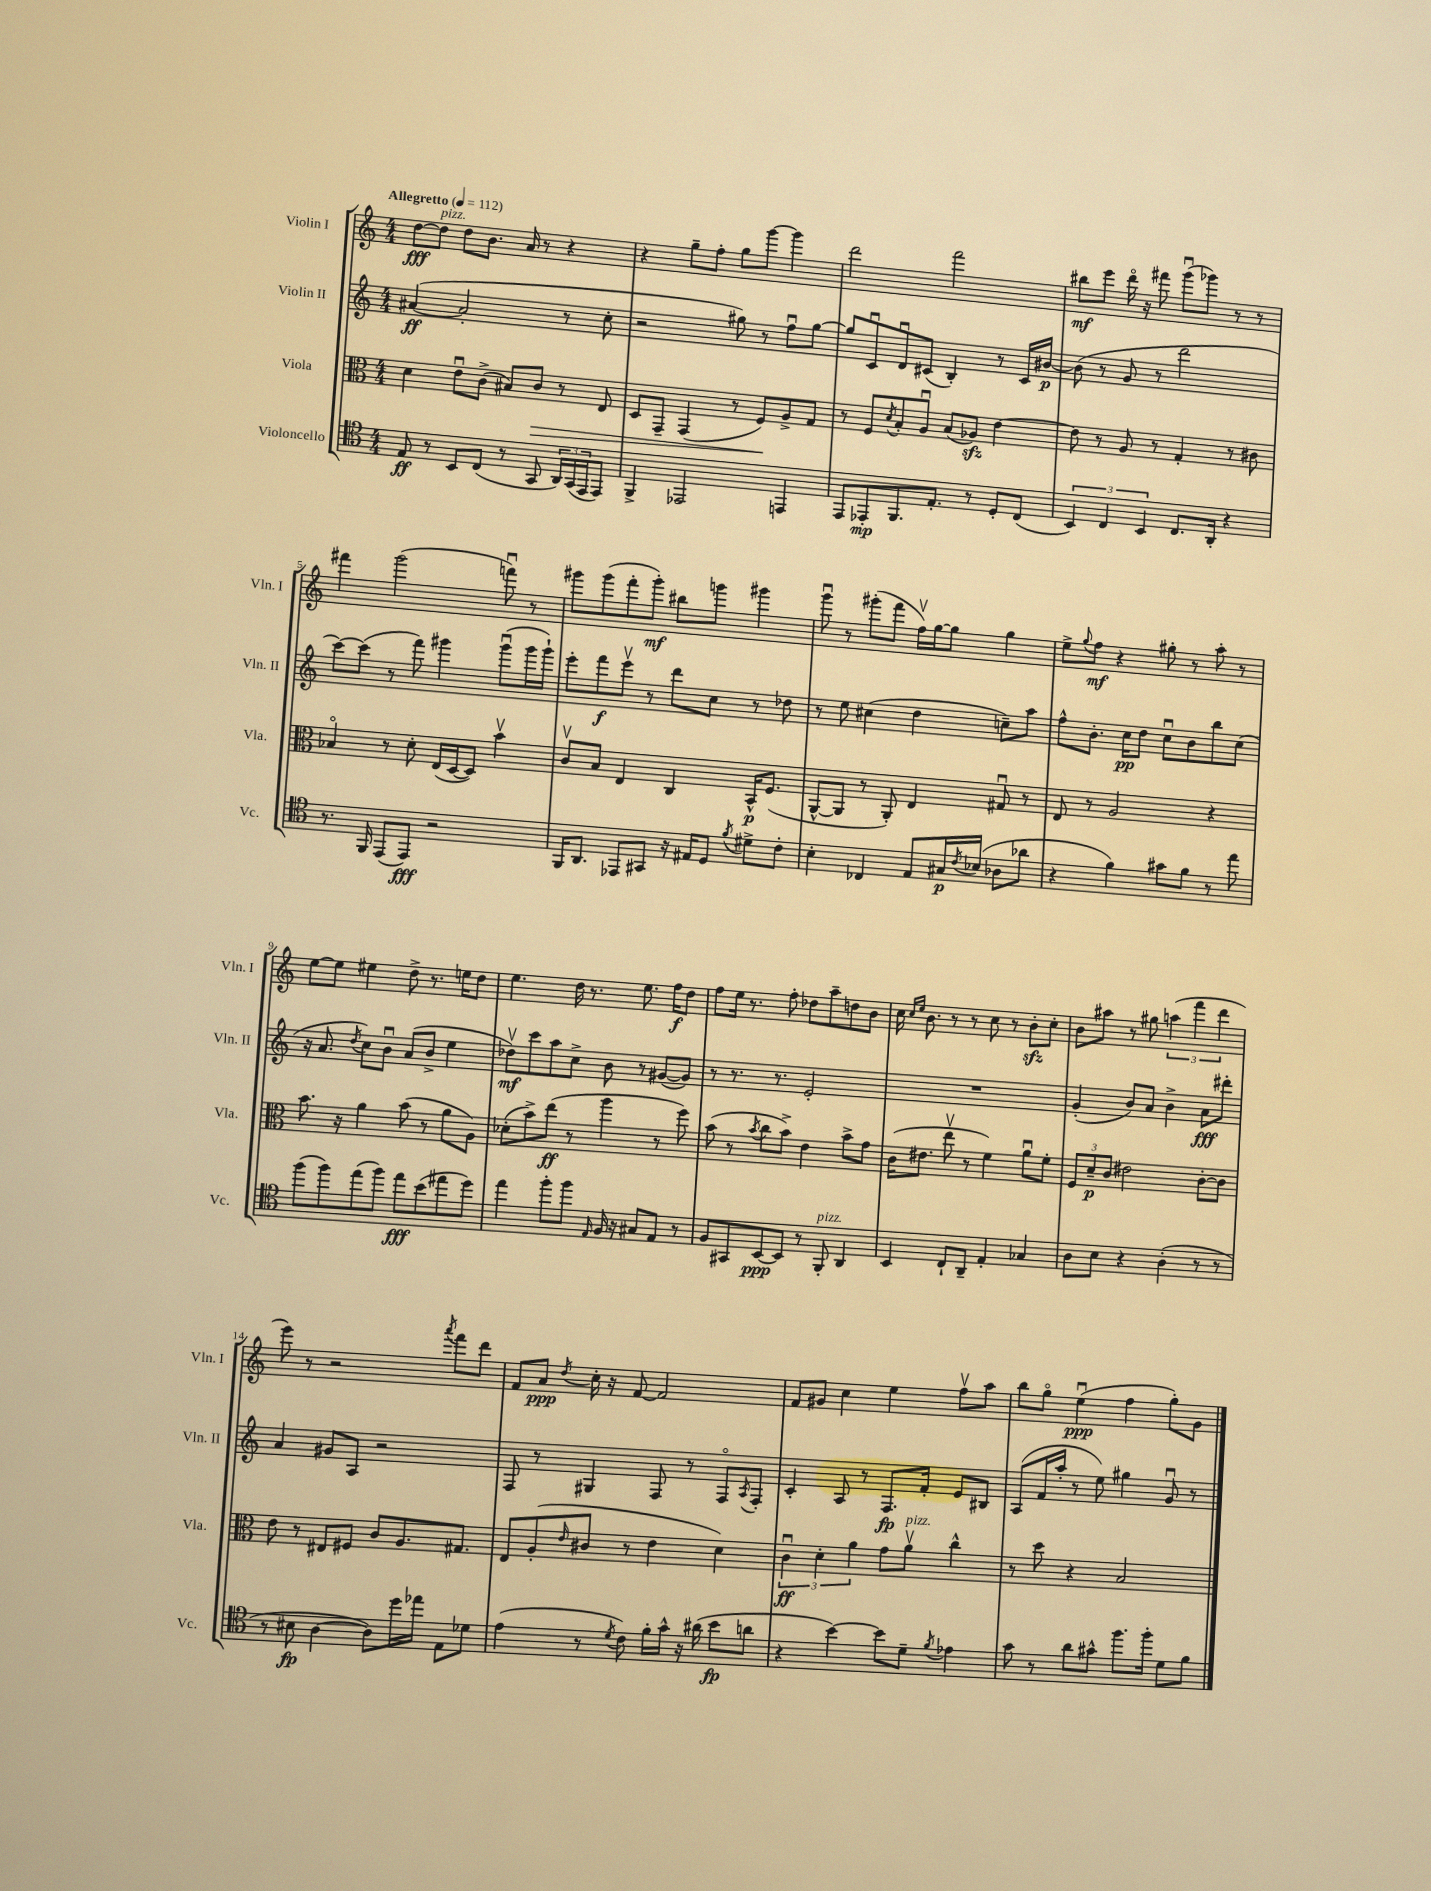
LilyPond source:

<<
\new StaffGroup <<
\new Staff = "s0" \with { instrumentName = "Violin I" shortInstrumentName = "Vln. I" } {
    \clef treble \key c \major \numericTimeSignature \time 4/4 \tempo "Allegretto" 4 = 112
    d''8~\fff d''8^\markup { \italic "pizz." } d''8 b'8. a'16 r8 r4 |
    r4 g''8-- f''8-. g''8 g'''8~ g'''4 |
    d'''2 f'''2 |
    bis''8\mf e'''8 d'''16\flageolet r16 fis'''8 g'''8\downbow( ges'''8) r8 r8 |
    fis'''4 g'''2( f'''8\downbow) r8 |
    gis'''8 gis'''8( f'''8-. gis'''8-.\mf) bis''8 g'''8 gis'''4 |
    g'''8\downbow r8 gis'''8-.( f'''8 f''16\upbow) g''16~ g''8 g''4 |
    e''8-> \appoggiatura { g''8 } f''8\mf r4 gis''8-. r8 a''8-. r8 |
    e''8~ e''8 eis''4 d''8-> r8. e''16 d''8 |
    e''4. d''16 r8. e''8. f''16\f d''8 |
    f''8 e''16 r8. f''8-. des''8 a''8-- d''8 b'8 |
    c''16 \grace { c''16 e''16 } b'8. r8 r8 c''8 r8 b'8-.\sfz c''8-. |
    b'8 ais''8 r8 gis''8 \tuplet 3/2 { a''4( f'''4 d'''4 } |
    e'''8) r8 r2 \acciaccatura { a'''8 } f'''8 d'''8 |
    f'8 a'8\ppp \acciaccatura { d''8 } c''16-. r16 f'8~ f'2 |
    f'8 gis'8 c''4 e''4 f''8\upbow a''8 |
    b''8 g''8\flageolet e''4\downbow\ppp( f''4 g''8-.) g'8 \bar "|." |
}
\new Staff = "s1" \with { instrumentName = "Violin II" shortInstrumentName = "Vln. II" } {
    \clef treble \key c \major \numericTimeSignature \time 4/4
    ais'4~\ff( ais'2-. r8 c''8-. |
    r2 gis''8) r8 f''8\downbow gis''8~ |
    gis''8 c'8\downbow d'8\downbow cis'8( b4-.) r8 cis'16 bis'16~\p |
    bis'8( r8 g'8 r8 d'''2 |
    c'''8~) c'''8( r8 f'''8) gis'''4 gis'''8\downbow( gis'''16 gis'''16-!) |
    e'''8-. f'''8\f e'''8\upbow r8 d'''8 c''8 r8 des''8 |
    r8 e''8 cis''4( d''4 c''8--) a''8 |
    f''8-^ b'8.-. c''16\pp d''8 c''8\downbow b'8 b''8 c''8( |
    r16 a'8. \acciaccatura { d''8 } c''8) b'8\downbow a'8( b'8-> e''4 |
    des''8\upbow\mf) c'''8 a''8 c''8-> b'8 r8 gis'8~( gis'8) |
    r8 r8. r8. e'2-. |
    R1 |
    g'4-.( b'8) a'8 b'4-> a'8\fff dis'''8-. |
    a'4 gis'8 a8 r2 |
    f8 r8 gis4 f8 r8 f8\flageolet \acciaccatura { a8 } f8-. |
    c'4-. a8 r8 f8.\fp f'16-. e'8 bis8 |
    a8( f'16 a''16-. r8 e''8) gis''4 g'8\downbow r8 \bar "|." |
}
\new Staff = "s2" \with { instrumentName = "Viola" shortInstrumentName = "Vla." } {
    \clef alto \key c \major \numericTimeSignature \time 4/4
    d'4 e'8\downbow c'8->( bis8) c'8\> r8 e8 |
    d8 g,8-- g,4( r8 f8\!) a8-> g8 |
    r8 f8 \acciaccatura { d'8 } b8-. a8\downbow b8( aes8\sfz) e'4~ |
    e'8 r8 a8 r8 g4-. r8 cis'8 |
    bes4\flageolet r8 d'8-. e16( d16~ d8) b'4\upbow |
    c'8\upbow b8 e4 c4 b,16-^\p f8.( |
    a,8~-^ a,8 r8 a,8-.) e4 gis8\downbow r8 |
    e8 r8 a2 r4 |
    b'8. r16 a'4 b'8( r8 a'8 a8) |
    des'8-.( b'8->) e''8\ff( r8 a''4 r8 f''8) |
    b'8( r8 \acciaccatura { b'8 } c''8 b'8->) e'4 b'8-> g'8 |
    c'16( eis'8. e''8\upbow r8 f'4) a'8\downbow f'8-. |
    \tuplet 3/2 { f8 d'8--\p c'8 } eis'2 c'8~-. c'8 |
    e'8 r8 eis8 fis8 c'8 a8. gis8. |
    e8 a8-.( \grace { e'16 } cis'8 r8 e'4 d'4) |
    \tuplet 3/2 { c'4\downbow\ff d'4-. a'4 } g'8 a'8\upbow^\markup { \italic "pizz." } c''4-^ |
    r8 d''8 r4 b2 \bar "|." |
}
\new Staff = "s3" \with { instrumentName = "Violoncello" shortInstrumentName = "Vc." } {
    \clef tenor \key c \major \numericTimeSignature \time 4/4
    e8\ff r8 b,8 c8( r8 g,8 \tuplet 3/2 { a,16) g,16( e,16 } e,8) |
    f,4-> ees,2 e,4 |
    e,8 ees,8-.\mp f,8. e8.-. r8 d8-. c8( |
    \tuplet 3/2 { b,4) c4 b,4 } c8. a,16-. r4 |
    r8. f,16 e,8( e,8\fff) r2 |
    f,16 a,8. ees,8 gis,8 r16 eis16 d8 \acciaccatura { f'8 } dis'8-> c'8-. |
    b4-. ces4 e8 gis16\p \acciaccatura { c'8 } bes16( aes8 aes'8 |
    r4 f'4) gis'8 f'8 r8 e''8 |
    f''8( f''8) e''8( f''8) e''8\fff b'8( eis''8 d''8) |
    e''4 f''8-. f''8 \grace { e16 } f16 r16 gis8 e8 r8 |
    f8 gis,8 b,8~\ppp b,8 r8 f,8-.^\markup { \italic "pizz." } a,4 |
    b,4 c8-! a,8-- e4-. ges4 |
    a8 b8 r4 a4-.( r8 r8 |
    r8 bis8\fp a4~ a8) d''16 ees''16 e8 des'8 |
    e'4( r8 \acciaccatura { d'8 } c'8) f'16-. g'16-^ r16 ais'16( b'8\fp a'8 |
    r4 b'4~) b'8 d'8-- \acciaccatura { f'8 } ees'4 |
    g'8 r8 a'8 gis'8-^ f''8. f''16-. d'8 f'8 \bar "|." |
}
>>
>>
